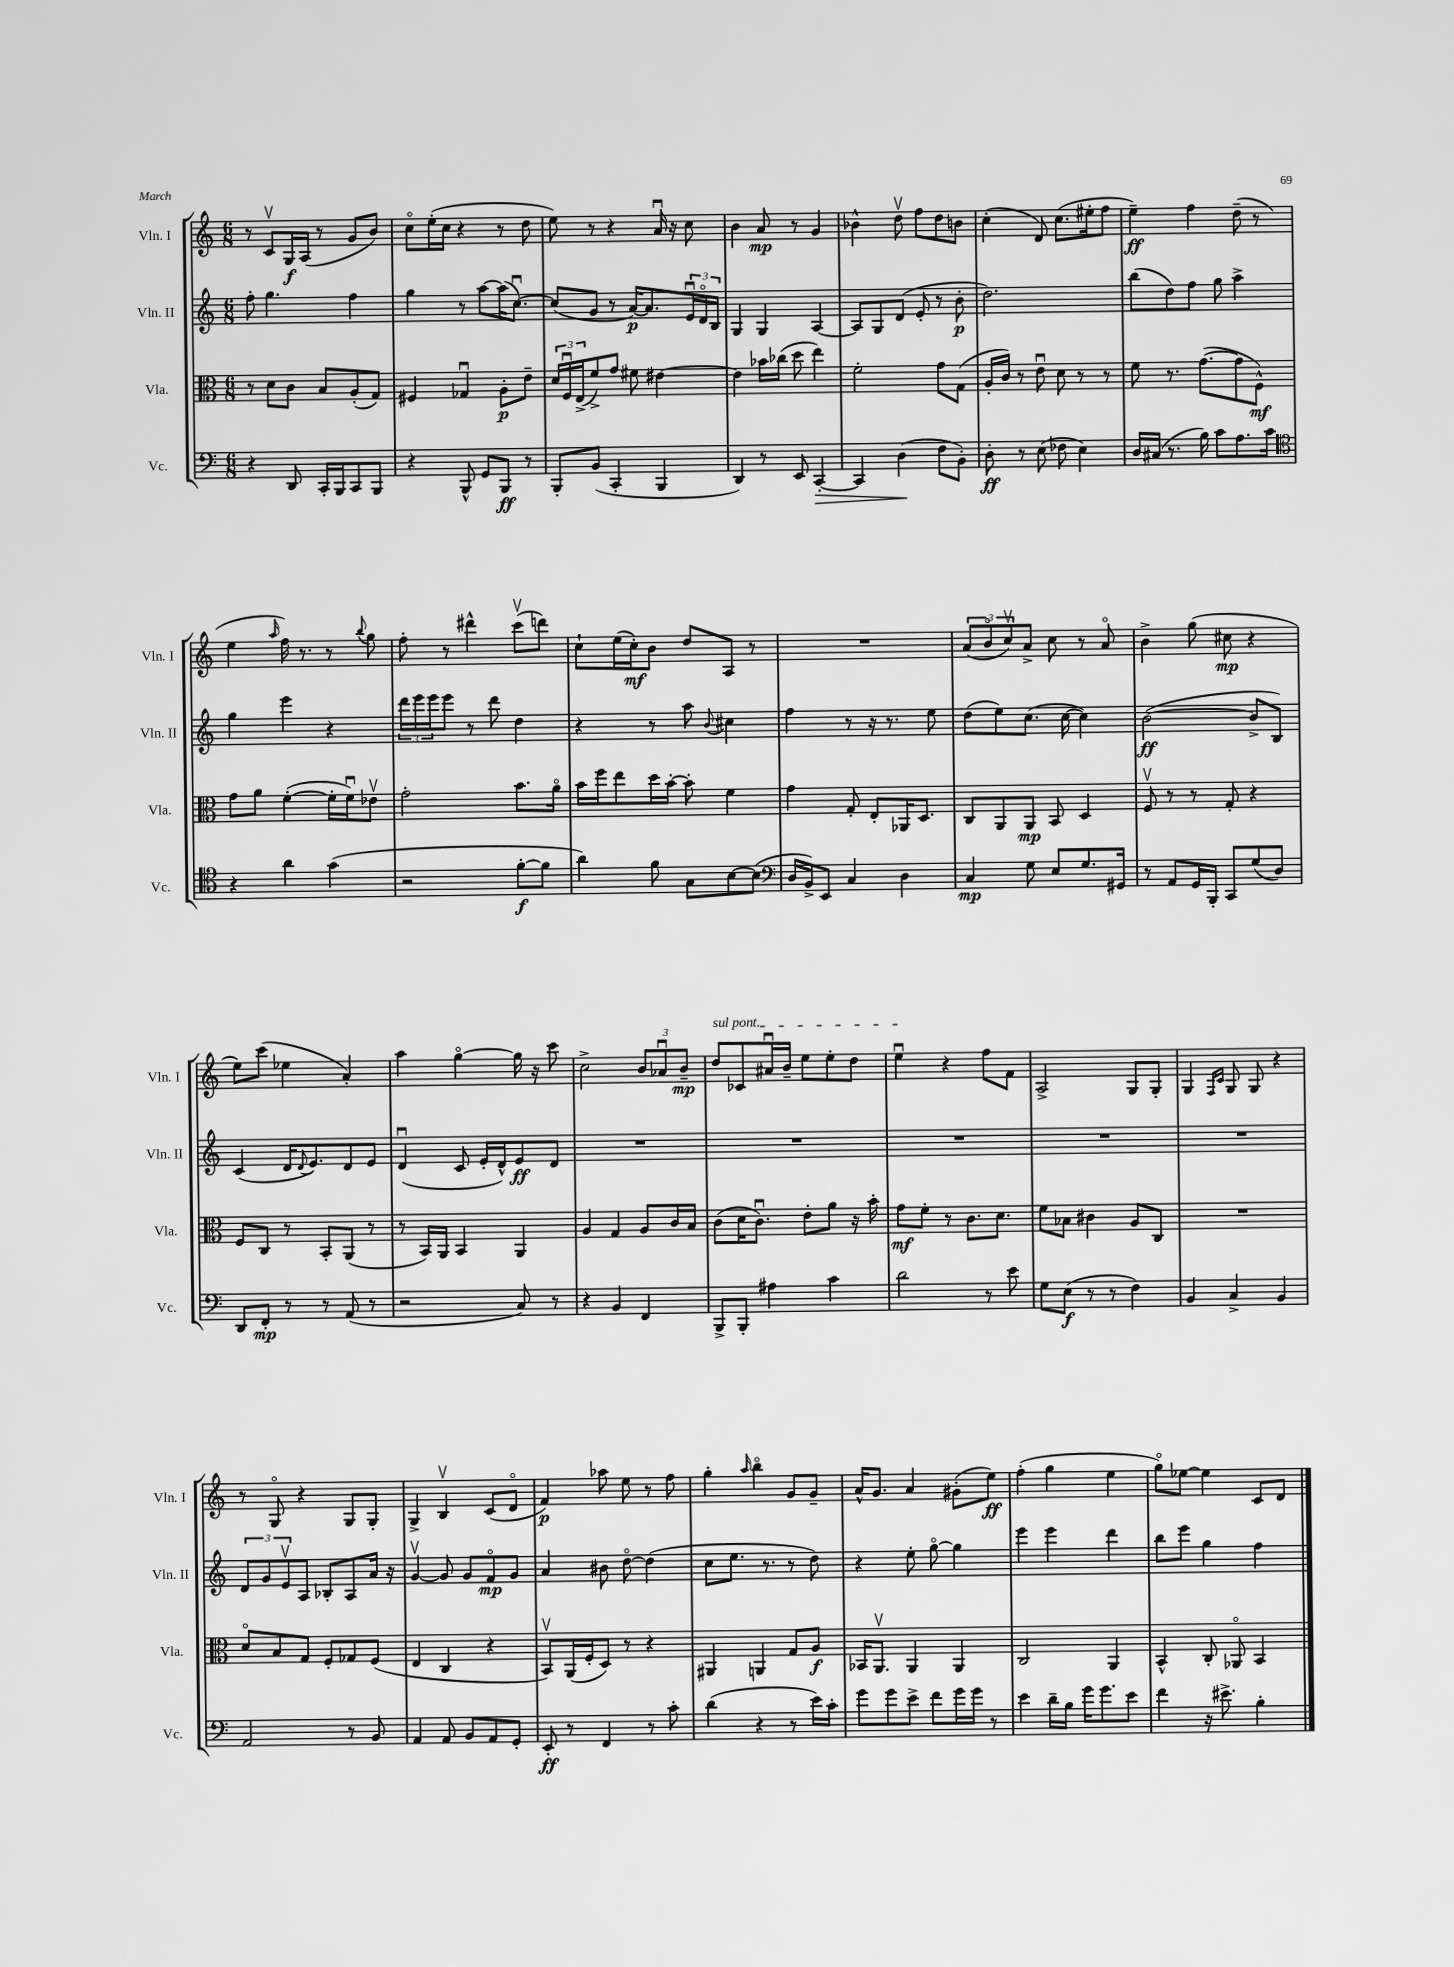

**kern	**kern	**kern	**kern
*staff4	*staff3	*staff2	*staff1
*clefF4	*clefC3	*clefG2	*clefG2
*k[]	*k[]	*k[]	*k[]
*M6/8	*M6/8	*M6/8	*M6/8
4r	8r	8ff'\	8r
.	8d\L	4.gg\	8cv/L
8DD/	8c\J	.	16G/L
.	.	.	(16A/JJ
16CC'/LL	8B/L	.	8r
16BBB/J	.	.	.
8CC/	(8A'/	4ff\	8g/L
8BBB/J	8G/J)	.	8b/J)
=	=	=	=
4r	4F#/	4gg\	8cco\L
.	.	.	(16ee'\L
.	.	.	16cc\JJ
8BBB^^/	4G-u/	8r	4r
8GG/L	.	[8aa\L	.
8BBB/J	8A'\L	(16aa\]K	8r
.	.	[8.ccu\J)	.
8r	8e~\J	.	8dd\
=	=	=	=
8BBB'/L	24d/LL	(8cc/]L	8ee\)
.	24Fu/	.	.
.	(24E^/J	.	.
(8BB/J	8f^/)	8g/J	8r
4CC'/	8g/J	8r	4r
.	8f#\	[16a/LK)	.
.	.	8.a/]	.
4BBB/	[4e#\	.	16au/
.	.	.	16r
.	.	24eu/L	8cc\
.	.	24do/	.
.	.	24B/JJ	.
=	=	=	=
4DD/)	4e#\]	4G/	4b\
8r	16b-\LL	4G/	8a/
.	(16cc-\JJ	.	.
8EE/	8dd\	.	8r
[4CC'/	4ee\)	[4A/	4g/
=	=	=	=
4CC/]	2f'\	8A/]L	4b-^^\
.	.	8G/	.
(4D\	.	(8d/J	8ddv\
.	.	8e'/	8ff\L
8F\L	8g\L	8r	8dd\
8BB'\J)	(8G\J	8b'\	8b\J
=	=	=	=
8D'\	16A'/LL	2.dd\)	(4cc'\
.	16c/JJ)	.	.
8r	8r	.	.
(8E\	8eu\	.	8d/)
8F-\	8d\	.	(8.cc\L
4E\)	8r	.	.
.	.	.	16ee#'\k
.	8r	.	8ff\J
=	=	=	=
16D/LL	8f\	(8bb\L	4ee~\)
(16C#/JJ	.	.	.
8.r	8.r	8dd\)	.
.	.	8ff\J	4ff\
16B\)	([8.g\L	.	.
8c\L	.	8gg\	.
8.A\	8g\]	4aa^\	(8dd~\
.	8F^^\J)	.	8r
16c\Jk	.	.	.
=	=	=	=
*clefC4	*	*	*
4r	8g\L	4gg\	4ee\
.	8a\J	.	.
.	.	.	16qqaa/
4a\	([4f'\	4eee\	16ff\)
.	.	.	8.r
(4g\	16f'\]LL	4r	8r
.	16fu\J)	.	.
.	.	.	8qqbb/
.	8e-v\J	.	8gg\
=	=	=	=
2r	2g'\	24ddd\LL	8ff'\
.	.	24eee\	.
.	.	24eee\J	.
.	.	8eee\J	8r
.	.	8r	4ddd#^^\
.	.	8ddd\	.
[8f'\L	8.b\L	4dd\	(8cccv\L
8f\]J	.	.	8ddd\J)
.	16ao\Jk	.	.
=	=	=	=
4a\)	16b\LL	4r	8cc`\L
.	16ff\J	.	.
.	8ee\	.	(16ee\L
.	.	.	16cc'\J)
8f\	16dd\L	8r	8b\J
.	[16b'\JJ	.	.
8G\L	8b'\]	8aa\	8dd/L
.	.	8qqb/	.
[8B\	4f\	4cc#\	8A/J
(8B\]J	.	.	8r
=	=	=	=
*clefF4	*	*	*
16D/LL	4g\	4ff\	2.r
16BB^/J)	.	.	.
8EE/J	.	.	.
4C/	8G'/	8r	.
.	8E'/L	16r	.
.	.	8.r	.
4D\	16AA-/K	.	.
.	8.D/J	.	.
.	.	8ee\	.
=	=	=	=
4C/	8C/L	(8dd\L	(12a/L
.	.	.	12bo/
.	8AA/	8ee\)	.
.	.	.	12ccv/)
8G\	8AA/J	(8.cc\J	8a^/J
8E/L	8BB/	.	8cc\
.	.	[16cc\	.
8.G/	4D/	4cc\])	8r
.	.	.	8ao/
16GG#/Jk	.	.	.
=	=	=	=
8r	8Fv/	([2b\	4b^\
8AA/L	8r	.	.
16GG/L	8r	.	(8gg\
16BBB'/JJ	.	.	.
8CC/L	8G'/	.	8cc#\
(8G/	4r	8b^/]L	4r
8D/J)	.	8B/J)	.
=	=	=	=
8DD/L	8F/L	(4c/	8ee\L)
8FF'/J	8C/J	.	(8ccc\J
8r	8r	16d/LK	4ee-\
.	.	8qqd/	.
.	.	8.e/)	.
8r	8BB'/L	.	.
(8AA/	(8AA/J	8d/	4a'/)
8r	8r	8e/J	.
=	=	=	=
2r	8r	(4du/	4aa\
.	16BB/LL)	.	.
.	16AA/JJ	.	.
.	4BB/	8c/	[4ggo\
.	.	16e'/LL	.
.	.	16d^^/J)	.
8C/)	4AA/	8e/	16gg\]
.	.	.	16r
8r	.	8d/J	8ccc\
=	=	=	=
4r	4A/	2.r	2cc^\
4BB/	4G/	.	.
4FF/	8A/L	.	12b/L
.	.	.	12a-u/
.	16c/L	.	.
.	.	.	12b~/J
.	16B/JJ	.	.
=	=	=	=
8BBB^/L	(8c\L	2.r	8dd/L
8BBB'/J	16d\K	.	8c-/
.	8.cu\J)	.	.
4A#\	.	.	16a#u/L
.	.	.	16b~/JJ
.	8e'\L	.	8ee\L
4c\	8a\J	.	8ee'\
.	16r	.	8dd\J
.	16b'\	.	.
=	=	=	=
2d\	8g\L	2.r	4eeu\
.	8f'\J	.	.
.	8r	.	4r
.	8.c\L	.	.
8r	.	.	8ff\L
.	8.d\J	.	.
8e\	.	.	8f\J
=	=	=	=
8G\L	8f\L	2.r	2A^/
(8E\J	8B-\J	.	.
8r	4c#\	.	.
8r	.	.	.
4F\)	8A/L	.	8G/L
.	8C/J	.	8G'/J
=	=	=	=
4BB/	2.r	2.r	4G/
.	.	.	16qqF/LL
.	.	.	16qqc/JJ
4C^/	.	.	8G/
.	.	.	8G/
4BB/	.	.	4r
=	=	=	=
2AA/	8do/L	12d/L	8r
.	.	12g/	.
.	8B/	.	8Go/
.	.	12ev/	.
.	8G/J	8A/J	4r
.	8F'/L	8B-'/L	.
8r	8G-/	8A/	8G/L
8BB/	(8F/J	16a/Jk	8G'/J
.	.	16r	.
=	=	=	=
4AA/	4E/	[4gv/	4G^/
8AA/	4C/	8g/]	4Bv/
8BB/L	.	8g/L	.
8AA/	4r	8fo/	(8c/L
8GG'/J	.	8g/J	8do/J
=	=	=	=
8EE'/	8BBv/L)	4a/	4f/)
8r	(16AA/L	.	.
.	16F'/J	.	.
4FF/	8D/J)	8b#\	8aa-\
.	8r	[8ddo\	8ee\
8r	4r	(4dd\]	8r
8c'\	.	.	8ff\
=	=	=	=
(4d\	4AA#/	8cc\L	4gg'\
.	.	8.ee\J	.
.	.	.	16qqaa/
4r	4AA/	.	4bbo\
.	.	8.r	.
8r	8G/L	8r	8g/L
16e\LL)	8A/J	8dd\)	8g~/J
16c'\JJ	.	.	.
=	=	=	=
8g\L	16BB-/LK	4r	16a^^/LK
.	8.AAv/J	.	8.g/J
8g\	.	.	.
8e^\J	4AA/	8ee'\	4a/
8f\L	.	[8ggo\	.
16g\L	4AA/	4gg\]	(8g#'\L
16g\JJ	.	.	.
8r	.	.	8ee\J)
=	=	=	=
4e\	2C/	4eee\	(4ff'\
16d~\LL	.	4eee\	4gg\
16B\JJ	.	.	.
16g\LK	.	.	.
8.g\	.	.	.
.	4AA/	4ddd\	4ee\
8e\J	.	.	.
=	=	=	=
4f\	4BB^^/	8bb\L	8ggo\L)
.	.	8eee\J	[8ee-\J
16r	8C'/	4gg\	4ee-\]
8.e#^\	.	.	.
.	8AA-o/	.	.
4B'\	4BB/	4ff\	8c/L
.	.	.	8d/J
==	==	==	==
*-	*-	*-	*-
